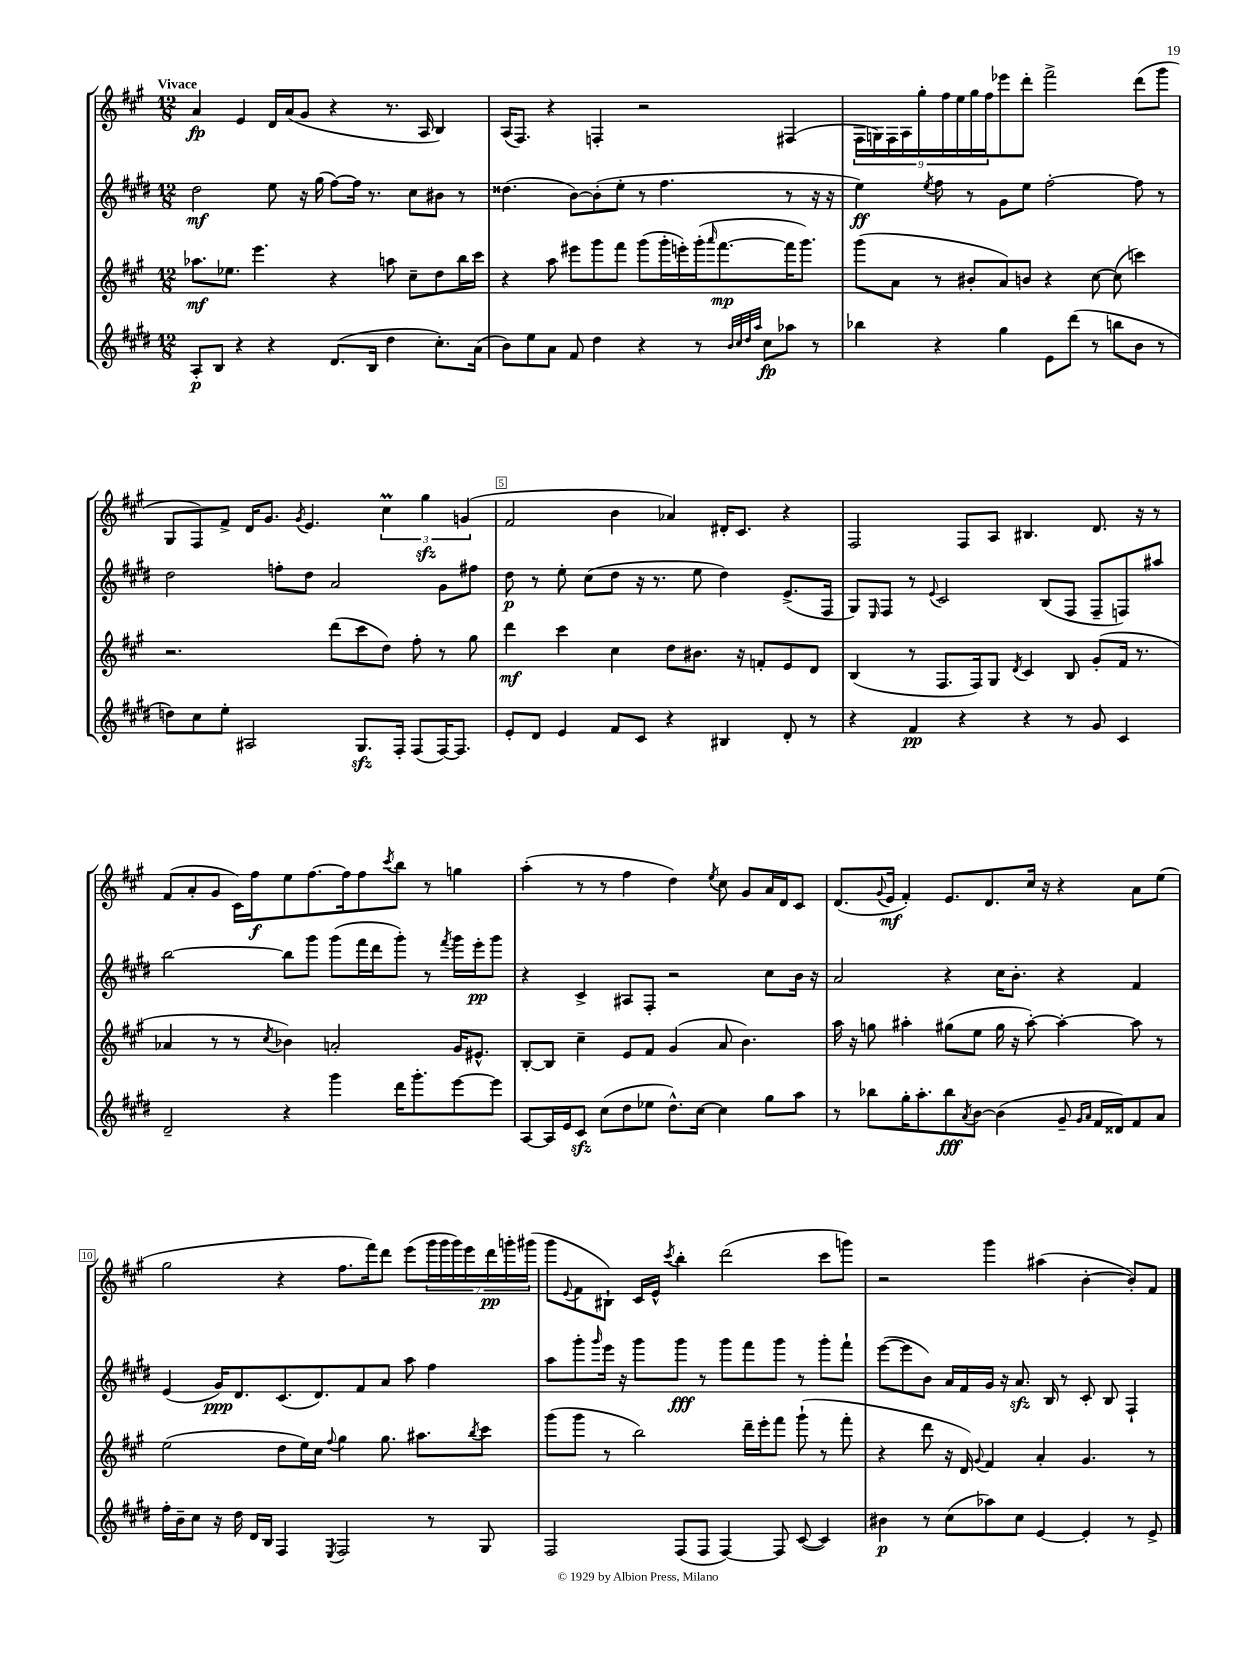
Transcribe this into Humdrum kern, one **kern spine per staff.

**kern	**kern	**kern	**kern
*staff4	*staff3	*staff2	*staff1
*clefG2	*clefG2	*clefG2	*clefG2
*k[f#c#g#d#]	*k[f#c#g#]	*k[f#c#g#d#]	*k[f#c#g#]
*M12/8	*M12/8	*M12/8	*M12/8
8A'	8.aa-	2dd#	4a
8B	.	.	.
.	8.ee-	.	.
4r	.	.	4e
.	4.eee	.	.
4r	.	8ee	16d
.	.	.	(16a
.	.	16r	8g#
.	.	(16gg#	.
(8.d#	4r	[8ff#)	4r
.	.	16ff#]	.
16B	.	8.r	.
4dd#	8aa	.	8.r
.	8cc#~	8cc#	.
.	.	.	16A
8.cc#')	8dd	8b#	4B)
.	16bb	8r	.
(16a	16ccc#	.	.
=	=	=	=
8b)	4r	(4.dd##	(16A
.	.	.	8.F#)
8ee	.	.	.
8a	8aa	.	4r
8f#	8eee#	[8b)	.
4dd#	8ggg#	(8b']	4F'
.	8fff#	8ee'	.
4r	(8ggg#	8r	2r
.	16ggg#'	4.ff#	.
.	16eee')	.	.
8r	(16ggg#'	.	.
.	16qqaaa	.	.
.	[8.fff#	.	.
32qqb	.	.	.
32qqcc#	.	.	.
32qqdd#	.	.	.
32qqaa	.	.	.
8cc#	.	.	.
8aa-	16fff#]	8r	(4F#
.	8.ggg#)	.	.
8r	.	16r	.
.	.	16r	.
=	=	=	=
4bb-	(8ggg#	4ee)	18F#
.	.	.	18G)
.	.	.	18F#
.	8a	.	.
.	.	.	18A
.	.	.	18gg#'
.	.	8qee	.
4r	8r	8ff#	.
.	.	.	18ff#
.	.	.	18ee
.	8b#'	8r	.
.	.	.	18gg#
.	.	.	18ff#
4gg#	8a)	8g#	8eee-
.	8b	8ee	8ddd'
8e	4r	[2ff#'	2fff#^
(8ddd#	.	.	.
8r	[8cc#	.	.
8bb	(8cc#]	.	.
8b	4ccc)	8ff#]	(8ddd
8r	.	8r	8ggg#
=	=	=	=
8dd)	2.r	2dd#	8G#
8cc#	.	.	8F#)
8ee'	.	.	8f#^
2A#	.	.	16d
.	.	.	8.g#
.	.	8ff'	.
.	.	.	8qg#
.	.	8dd#	4.e
.	(8ddd	2a	.
8.G#	8ccc#	.	.
.	8dd)	.	6cc#
16F#'	.	.	.
(8F#	8ff#'	.	.
.	.	.	6gg#
[16F#)	8r	8g#	.
8.F#]	.	.	.
.	.	.	(6g
.	8gg#	8ff#	.
=	=	=	=
8e'	4ddd	8dd#	2f#
8d#	.	8r	.
4e	4ccc#	8ee'	.
.	.	(8cc#	.
8f#	4cc#	8dd#	4b
8c#	.	16r	.
.	.	8.r	.
4r	8dd	.	4a-)
.	8.b#	8ee	.
4B#	.	4dd#)	16d#'
.	16r	.	8.c#
.	8f'	.	.
8d#'	8e	(8.e^	4r
8r	8d	.	.
.	.	16F#	.
=	=	=	=
4r	(4B	8G#)	2F#
.	.	16qqE	.
.	.	8F#	.
4f#	8r	8r	.
.	.	8qqe	.
.	8.F#	2c#	.
4r	.	.	8F#
.	16F#)	.	.
.	8G#	.	8A
.	8qd	.	.
4r	4c#	.	4.B#
.	.	(8B	.
8r	8B	8F#	.
8g#	(8g#'	8F#~	8.d
4c#	16f#	8F)	.
.	8.r	.	16r
.	.	8aa#	8r
=	=	=	=
2d#~	4a-	[2bb	(8f#
.	.	.	8a'
.	8r	.	8g#
.	8r	.	16c#)
.	.	.	16ff#
.	8qcc#	.	.
4r	4b-)	8bb]	8ee
.	.	8ggg#	[8.ff#
4ggg#	2a'	(8ggg#	.
.	.	.	16ff#]
.	.	16fff#	8ff#
.	.	16ddd#	.
.	.	.	8qccc#
16ddd#	.	8ggg#')	8bb
8.ggg#'	.	.	.
.	.	8r	8r
.	.	8qfff#	.
[8eee	16g#	16ggg#	4gg
.	8.e#^^	16eee'	.
8eee]	.	8ggg#	.
=	=	=	=
[8A	[8B'	4r	(4aa'
16A]	8B]	.	.
16e	.	.	.
8c#	4cc#~	4c#^	8r
(8cc#	.	.	8r
8dd#	8e	8A#	4ff#
8ee-	8f#	8F#'	.
8.dd#^^)	(4g#	2r	4dd)
[16cc#	.	.	.
.	.	.	8qee
4cc#]	8a	.	8cc#
.	4.b)	.	8g#
8gg#	.	8cc#	16a
.	.	.	16d
8aa	.	16b	8c#
.	.	16r	.
=	=	=	=
8r	16aa	2a	(8.d
.	16r	.	.
8bb-	8gg	.	.
.	.	.	8qqg#
.	.	.	16e
16gg#'	4aa#'	.	4f#')
8.aa'	.	.	.
8bb-	(8gg#	4r	8.e
8qa	.	.	.
[8b	8ee	.	.
.	.	.	8.d
(4b]	16gg#	16cc#	.
.	16r	8.b'	.
.	[8aa#')	.	16cc#
.	.	.	16r
8g#~	4aa#'_	4r	4r
16qqg#	.	.	.
16qqa	.	.	.
16f#	.	.	.
16d##)	.	.	.
8f#	8aa#]	4f#	8a
8a	8r	.	(8ee
=	=	=	=
16ff#'	(2ee	(4e	2gg#
16b~	.	.	.
8cc#	.	.	.
16r	.	16g#)	.
16dd#	.	8.d#	.
16d#	.	.	.
16B	.	.	.
4F#	8dd	(8.c#	4r
.	16ee)	.	.
.	16cc#	8.d#)	.
8qE	8qqff#	.	.
2F#	4gg#	.	8.ff#
.	.	8f#	.
.	.	.	16fff#)
.	8.gg#	8a	8ddd
.	.	8aa	(8eee
.	8.aa#	.	.
8r	.	4ff#	28ggg#
.	.	.	28ggg#
.	.	.	28ggg#)
.	.	.	28eee
.	8qbb	.	.
8G#	8ccc#	.	.
.	.	.	28ddd
.	.	.	28ggg'
.	.	.	(28ggg#
=	=	=	=
2F#	(8ggg#	8aa	8ggg#
.	.	.	8qqe
.	8ggg#	8ggg#'	8f#
.	.	16qqggg#	.
.	8r	16eee	8B#`)
.	.	16r	.
.	2bb)	8ggg#	16c#
.	.	.	16e^^
.	.	.	8qccc#
(8F#	.	8ggg#	4bb'
8F#	.	8r	.
[4F#)	.	8ggg#	(2ddd
.	16ddd~	8fff#	.
.	16eee'	.	.
8F#]	8fff#	8ggg#	.
([8c#	(8ggg#`	8r	.
4c#])	8r	8ggg#'	8ccc#
.	8fff#'	8fff#`	8ggg)
=	=	=	=
4b#	4r	([8eee	2r
.	.	8eee]	.
8r	8ddd	8b)	.
(8cc#	16r	16a	.
.	16d)	16f#	.
.	8qqg#	.	.
8aa-)	4f#	16g#	4ggg#
.	.	16r	.
8cc#	.	8.a	.
[4e	4a'	.	(4aa#
.	.	16B	.
.	.	8r	.
4e']	4.g#	8c#'	[4b'
.	.	8B	.
8r	.	4F#`	8b'])
8e^	8r	.	8f#
==	==	==	==
*-	*-	*-	*-
